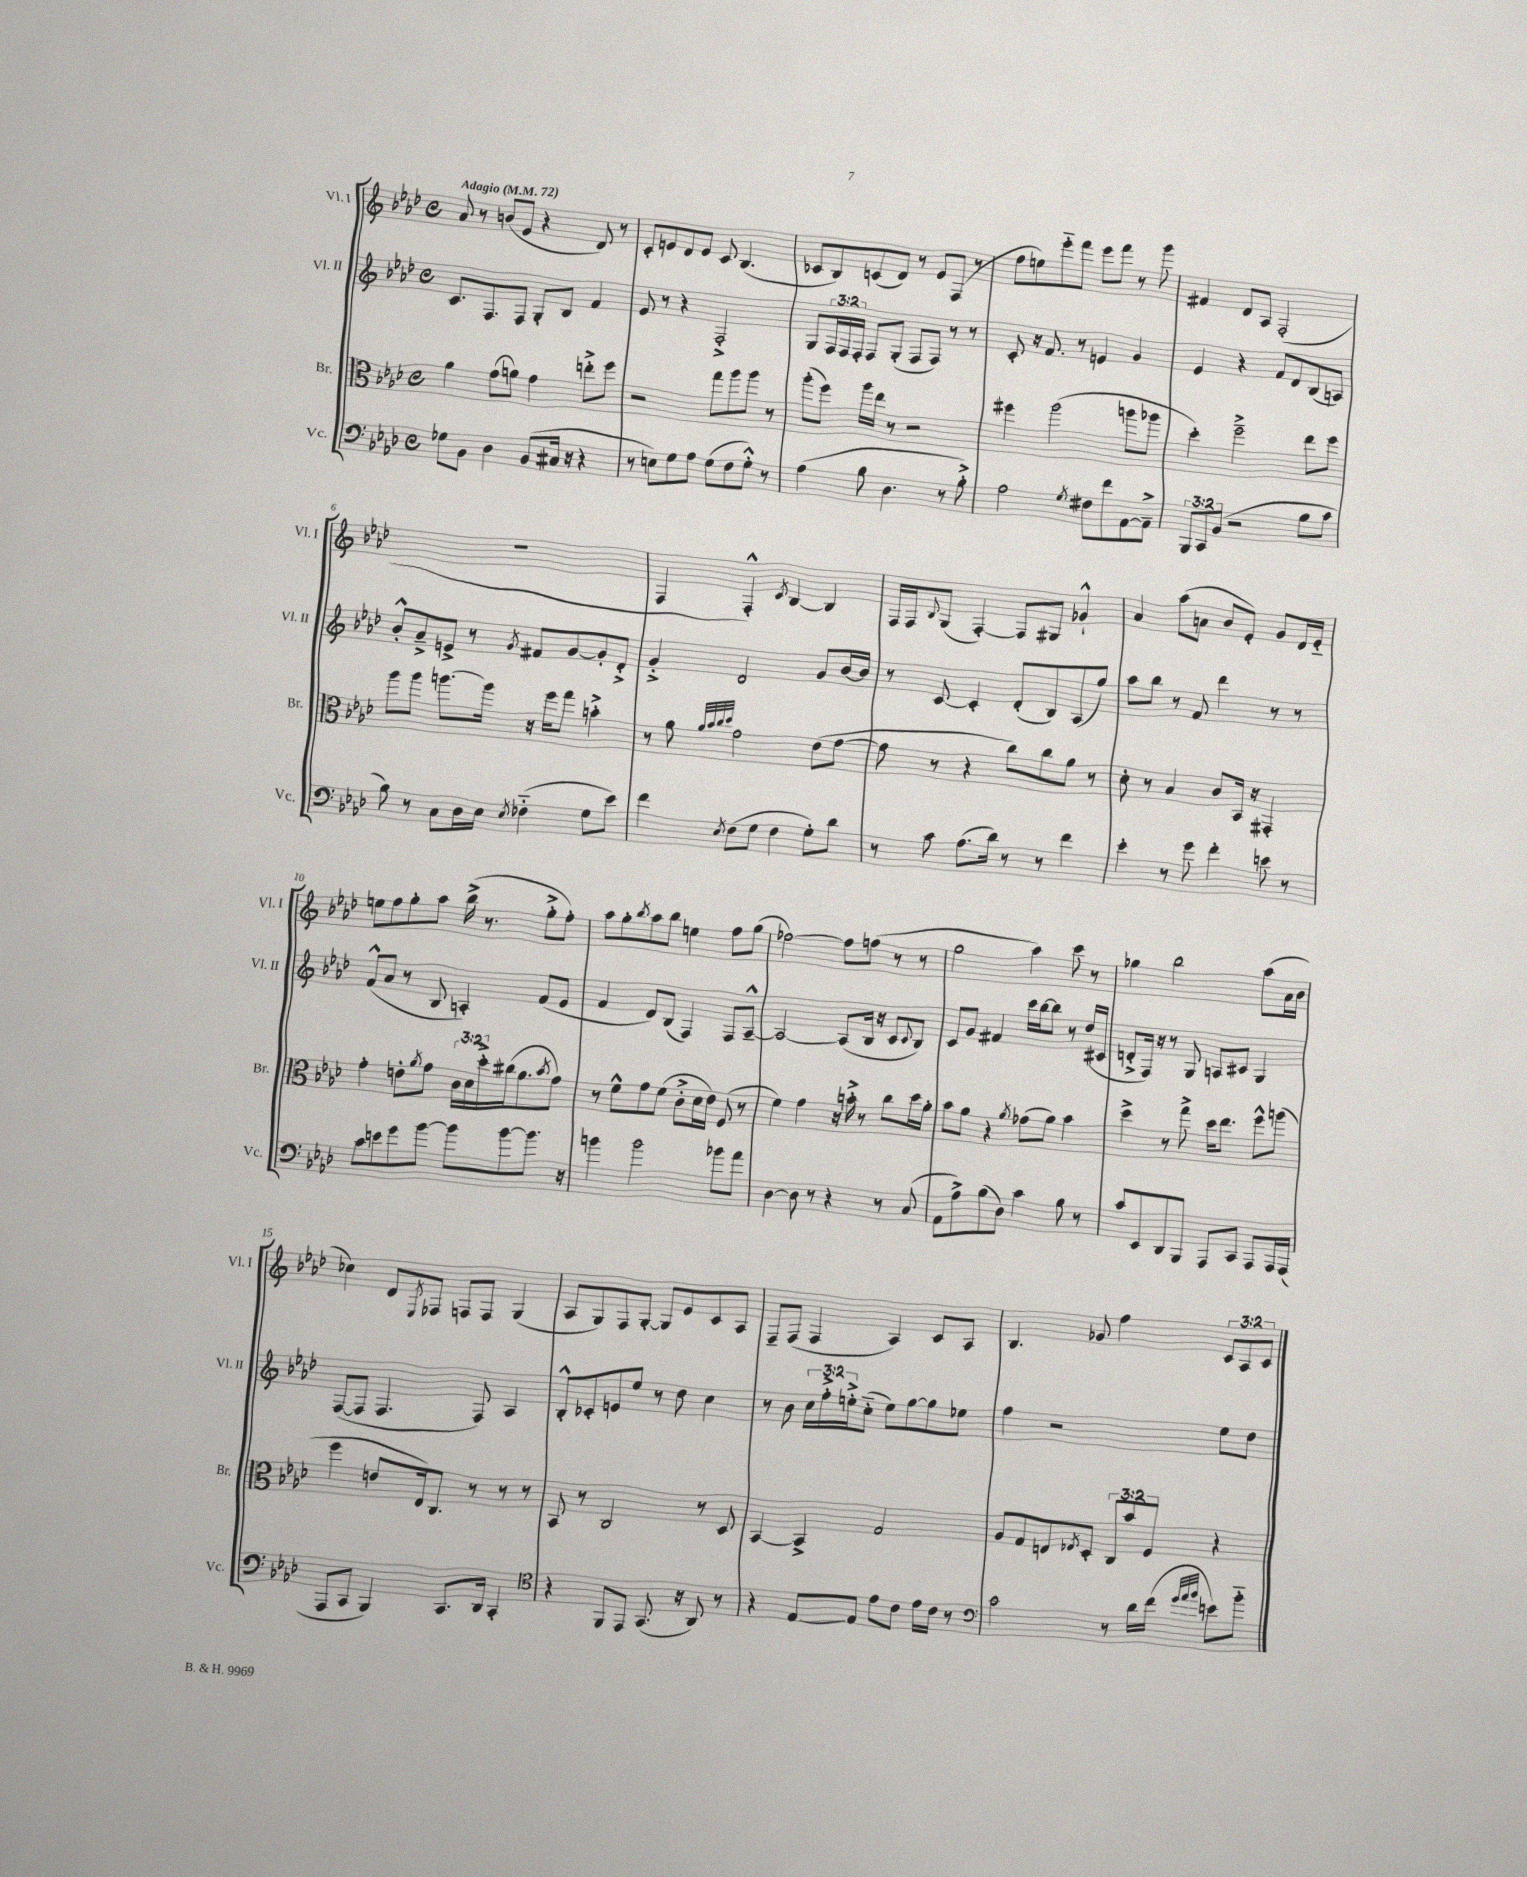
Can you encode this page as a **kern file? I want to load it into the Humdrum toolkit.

**kern	**kern	**kern	**kern
*staff4	*staff3	*staff2	*staff1
*clefF4	*clefC3	*clefG2	*clefG2
*k[b-e-a-d-]	*k[b-e-a-d-]	*k[b-e-a-d-]	*k[b-e-a-d-]
*M4/4	*M4/4	*M4/4	*M4/4
*met(c)	*met(c)	*met(c)	*met(c)
*MM72	*MM72	*MM72	*MM72
8G-	4a-	8.c	8a-
8BB-	.	.	8r
.	.	8.F	.
4D-	(8g	.	(8b
.	8a)	8F	8e-
(8BB-	4g	8G'	4r
16C#	.	8B-	.
16r	.	.	.
4r	8ee'^	4f	8d-)
.	8ff	.	8r
=	=	=	=
8r	2r	8e-	8c'
8E)	.	8r	8e
8G	.	4r	8d-
8A-	.	.	8e
(8G	8gg	2F'^	8c
8F	8aa-	.	(4.B-
8G'^^)	8aa-	.	.
8r	8r	.	.
=	=	=	=
(4A-	(8aa-'	8G	8c-
.	8ff)	24F	8B-)
.	.	24F	.
.	.	24F'	.
8B-	16aa-	8F	(8c
.	16ee-	.	.
4.D-	8r	(8G'	8d-)
.	2r	8F	8r
.	.	8F)	8e-
8r	.	8r	(8F
8B-'^)	.	8r	8r
=	=	=	=
2A-	4ff#	8c'	8ff
.	.	16r	8ee)
.	.	8.f	.
.	(2aa-	.	8eee-'~
.	.	8r	8fff
8qG	.	.	.
8F#	.	4e	8eee-
8f	.	.	8fff
[8AA-	8aa	4g	8r
8AA-~^]	8aa-	.	8ggg
=	=	=	=
12BBB-	4dd-')	4e-	4f#
12CC	.	.	.
(12BB-	.	.	.
2r	2ff~^	4r	8d-
.	.	.	8A-
.	.	8f	(2F'
.	.	8d-	.
8B-	8ee-	(8B-	.
8c	8ff	8A)	.
=	=	=	=
8B-)	8aa-	8b-'^^	1r
8r	8aa-	8a-~^	.
8C	[8.aa	8e^	.
16D-	.	8r	.
16E-	16aa]	.	.
8qE-	.	8qg	.
(4F-'~	16r	8f#	.
.	16ff	.	.
.	8gg	[8g	.
8G	4b'^	8g']	.
8e-)	.	8d-'^	.
=	=	=	=
4f	8r	4g'^	4F
.	8a-	.	.
.	32qqa-	.	.
.	32qqb-	.	.
.	32qqcc	.	.
8qE-	32qqdd-	.	.
(8F	2g	2d-	4F'^^)
8G	.	.	.
.	.	.	8qc
4F	.	.	[4B-
8G')	(8e-	8g	4B-]
8d-	[8g	[16b-	.
.	.	16b-]	.
=	=	=	=
8r	8g]	8r	16F
.	.	.	16F
.	.	.	8qqB-
8c	8r	[8c	(8G
(8.A-	4r	4c']	[4F')
16d-)	.	.	.
8r	8cc)	(8d-'	8F]
8r	8cc	8B-)	8G#
4f	8a-	(8A-	4g-`^^
.	8r	8gg)	.
=	=	=	=
4e-'	8d-'	8aa-	4a-
.	8r	8bb-	.
8r	4B-	8r	(8aa-
8g	.	8f	8a
4f'	8c	4ddd-	8b-
.	16BB-	.	8e-')
.	16r	.	.
8e	4GG#'	8r	8g
8r	.	8r	16d-
.	.	.	16e-'~
=	=	=	=
8c	4g'	(8f^^	8ee
8e	.	8a-	8ff
8g	8e'	8r	8gg'
.	8qa-	.	.
[8b-	8g	8B-	8aa-
8b-]	24c	4A')	(16bb-^
.	24d-	.	.
.	.	.	8.r
.	24dd-'^	.	.
[8b-	(16cc#	.	.
.	8.a-	.	.
8.b-]	.	(8f	8gg'^
.	8qb-	.	.
.	8g)	8e-	8ff')
16r	.	.	.
=	=	=	=
4b	8r	4f	8aa-
.	8f^^	.	8gg'
.	.	.	8qbb-
2b	8g	8d-)	8aa-
.	(8f	(8B-	8bb-
.	8c'^	4F)	4ee
.	16d-	.	.
.	16e-)	.	.
8b-	(8F	8F	8ff
8a-	8r	[8A-~^^	(8gg
=	=	=	=
[4D-	4f)	2A-_	[2ff-)
8D-]	4g	.	.
8r	.	.	.
4r	16r	(8A-]	8ff-]
.	16b'^	.	.
.	8r	16B-	(8ff
.	.	16r	.
8r	8cc	8c	8r
.	.	8qqc	.
(8C	16dd-	8B-)	8r
.	16a-'	.	.
=	=	=	=
8AA-	8b-	8c	2gg
8A-^)	8a-	8g	.
(8B-	4r	4f#	.
8D-)	.	.	.
.	8qa-	.	.
4c	(8g-	16ccc	4aa-)
.	.	[16bb-	.
.	8a-)	8bb-]	.
8B-	4b-	8r	8ccc
8r	.	(16dd-	8r
.	.	16c#	.
=	=	=	=
8c	4dd-^	8d'^	4gg-
8EE-	.	16F)	.
.	.	16r	.
8DD-	8r	8r	2bb-
8BBB-	8gg^	8G	.
8AAA-	16dd-	8A	.
.	8.ee-	.	.
8CC	.	8c#	.
8AAA-	8ff^^	4G	(8aa-
16AAA-	(8aa	.	16a-
(16AAA-	.	.	16b-
=	=	=	=
8AAA-	4ff	([8F	4cc-)
8CC	.	8F]	.
4BBB-)	8e	4.F	8d-
.	.	.	8qE-
.	16E-)	.	8F-
.	8.C	.	.
8.CC	.	.	8F
.	8r	8F)	8F
16DD-	.	.	.
4CC'	8r	4A-	(4G
.	8r	.	.
=	=	=	=
*clefC4	*	*	*
4r	8BB-	8B-'^^	8A-
.	8r	8c-'	8G)
8FF	2C	8e	8F
8EE-	.	8ee-	[8G'
(8.GG	.	8r	8G]
.	.	8dd-	8e-
16r	.	.	.
8AA-)	8r	4cc	8c
8r	8D-	.	8A-
=	=	=	=
4r	[4BB-	8r	8F~
.	.	8b-	(8F
[8E-	4BB-^]	24cc	4F
.	.	24ff'^	.
.	.	24ee'^	.
8E-]	.	(8cc'~	.
8e-	2G	8ee)	4A-)
8c	.	[8gg	.
16e-	.	8gg]	8c
16c	.	.	.
8r	.	8ee-	8A-
=	=	=	=
*clefF4	*	*	*
2c	8A-	4ff	4.B-
.	8G	.	.
.	8E	2r	.
.	8qE-	.	.
.	8D-'	.	8g-
8r	12C	.	4ff
.	12b-	.	.
16d-	.	.	.
.	12F	.	.
(16f	.	.	.
32qqg	.	.	.
32qqa-	.	.	.
32qqb-	.	.	.
8e)	4r	8ee-	12c
.	.	.	12A-
8b-'~	.	8dd-	.
.	.	.	12c
==	==	==	==
*-	*-	*-	*-
